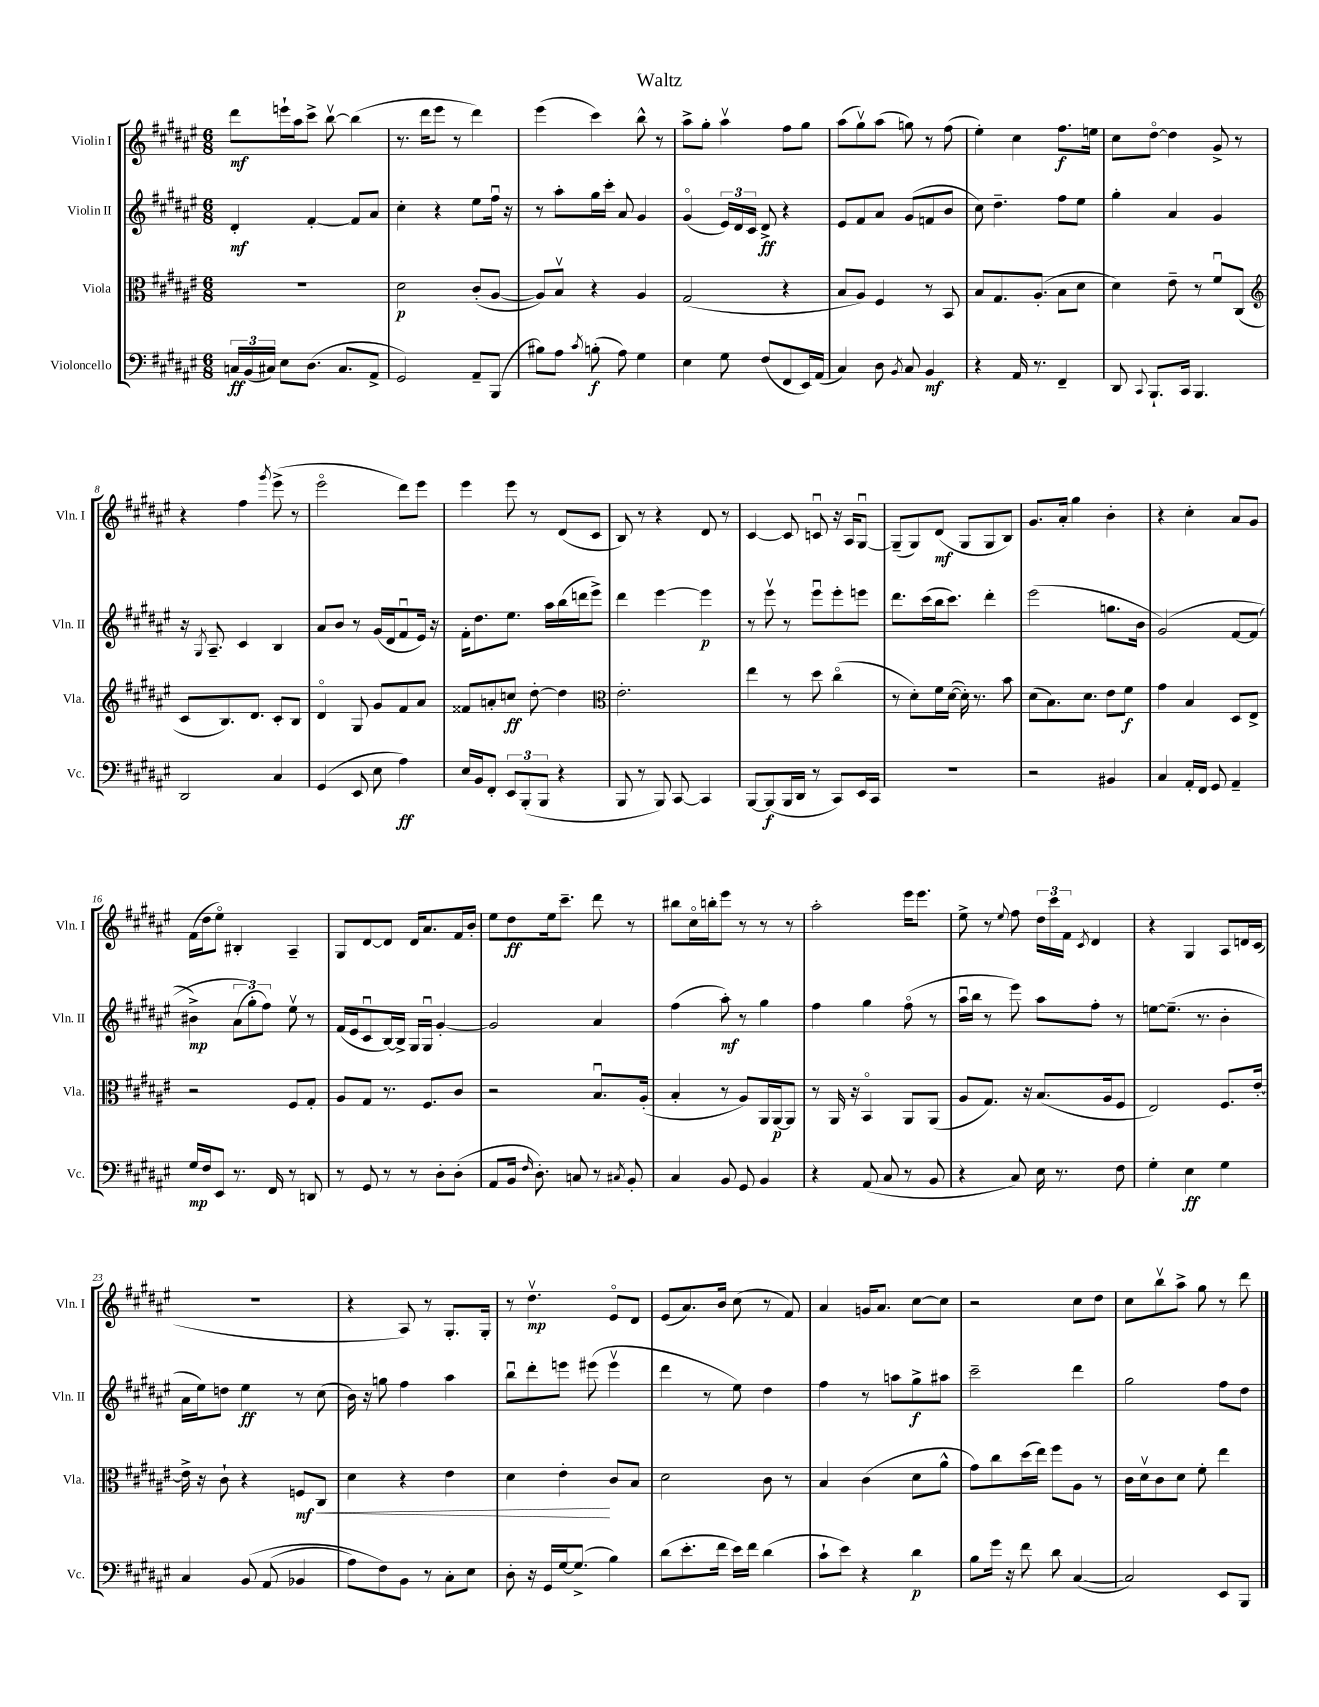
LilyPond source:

\header { title = "Waltz" }
<<
\new StaffGroup <<
\new Staff = "s0" \with { instrumentName = "Violin I" shortInstrumentName = "Vln. I" } {
    \clef treble \key fis \major \numericTimeSignature \time 6/8
    \autoBeamOff dis'''8[\mf e'''16-! ais''16 cis'''8]-> b''8~\upbow b''4( |
    r8. dis'''16[ eis'''8] r8 dis'''4) |
    eis'''4( cis'''4) b''8-^ r8 |
    ais''8[-> gis''8]-. ais''4\upbow fis''8[ gis''8] |
    ais''8[( gis''8\upbow) ais''8]( g''8) r8 fis''8( |
    eis''4-.) cis''4 fis''8.[\f e''16] |
    cis''8[ dis''8]~\flageolet dis''4 gis'8-> r8 |
    r4 fis''4 \acciaccatura { gis'''8 } eis'''8->( r8 |
    eis'''2\flageolet dis'''8[) eis'''8] |
    eis'''4 eis'''8 r8 dis'8[( cis'8] |
    b8) r8 r4 dis'8 r8 |
    cis'4~ cis'8 c'8\downbow r16 ais16[ gis8]~\downbow |
    gis8[--( gis8) dis'8]\mf( gis8[ gis8 b8]) |
    gis'8.[ ais'16]-. gis''4 b'4-. |
    r4 cis''4-. ais'8[ gis'8] |
    fis'16[( dis''16 eis''8]\flageolet) bis4-. ais4-- |
    gis8[ dis'8~ dis'8] dis'16[ ais'8. fis'16 b'16]-. |
    eis''8[ dis''8\ff eis''16 cis'''8.]-- dis'''8 r8 |
    bis''8[ cis''16\flageolet b''16-. eis'''8] r8 r8 r8 |
    ais''2-. eis'''16[ eis'''8.] |
    eis''8-> r8 \appoggiatura { eis''8 } fis''8 \tuplet 3/2 { dis''16[ cis'''16 fis'16] } \acciaccatura { cis'8 } dis'4 |
    r4 gis4 ais8[ d'16 cis'16]( |
    R2. |
    r4 ais8) r8 gis8.[-. gis16]-. |
    r8 dis''4.\upbow\mp eis'8[\flageolet dis'8] |
    eis'8[( ais'8.) b'16] cis''8( r8 fis'8) |
    ais'4 g'16[ ais'8.] cis''8[~ cis''8] |
    r2 cis''8[ dis''8] |
    cis''8[ b''8\upbow ais''8]-> gis''8 r8 dis'''8 \bar "|." |
}
\new Staff = "s1" \with { instrumentName = "Violin II" shortInstrumentName = "Vln. II" } {
    \clef treble \key fis \major \numericTimeSignature \time 6/8
    \autoBeamOff dis'4-.\mf fis'4~-. fis'8[ ais'8] |
    cis''4-. r4 eis''8[ fis''16]\downbow r16 |
    r8 ais''8[-. gis''16 cis'''16]-. ais'8 gis'4 |
    gis'4\flageolet( \tuplet 3/2 { eis'16[) dis'16 cis'16] } dis'8->\ff r4 |
    eis'8[ fis'8 ais'8] gis'8[( f'8 b'8] |
    cis''8) dis''4.-- fis''8[ eis''8] |
    gis''4-. ais'4 gis'4 |
    r16 \acciaccatura { gis8 } ais8.-- cis'4 b4 |
    ais'8[ b'8] r8 gis'16[( dis'16 fis'8\downbow eis'16]) r16 |
    fis'16[-. dis''8. eis''8.] ais''16[ b''16( d'''16 eis'''8]->) |
    dis'''4 eis'''4~ eis'''4\p |
    r8 eis'''8\upbow r8 eis'''8[\downbow eis'''8-. e'''8] |
    dis'''8.[ cis'''16( b''16 cis'''8.]) dis'''4-. |
    eis'''2( g''8.[ b'16] |
    gis'2)\( fis'8[~ fis'8]( |
    bis'4->\mp) \tuplet 3/2 { ais'8[( gis''8-.\) fis''8]) } eis''8\upbow r8 |
    fis'16[( eis'16 cis'8\downbow b16~) b16]-> gis16[ gis16]\downbow gis'4~-. |
    gis'2 ais'4 |
    fis''4( ais''8-.\mf) r8 gis''4 |
    fis''4 gis''4 fis''8\flageolet( r8 |
    ais''16[\downbow b''16] r8 eis'''8) ais''8[ fis''8]-. r8 |
    e''8[~ e''8.]--( r8. b'4-. |
    ais'16[ eis''16) d''8] eis''4\ff r8 cis''8( |
    b'16) r16 g''8 fis''4 ais''4 |
    b''8[\downbow dis'''8-. e'''8] eis'''8( eis'''4\upbow |
    dis'''4 r8 eis''8) dis''4 |
    fis''4 r8 a''8[ gis''8->\f ais''8] |
    cis'''2-- dis'''4 |
    gis''2 fis''8[ dis''8] \bar "|." |
}
\new Staff = "s2" \with { instrumentName = "Viola" shortInstrumentName = "Vla." } {
    \clef alto \key fis \major \numericTimeSignature \time 6/8
    \autoBeamOff R2. |
    dis'2\p cis'8[-.( ais8]~ |
    ais8[) b8]\upbow r4 ais4 |
    gis2( r4 |
    b8[ ais8]) fis4 r8 b,8 |
    b8[ gis8. ais8.]-.( b8[ dis'8] |
    dis'4) eis'8-- r8 fis'8[\downbow cis8]( |
    \clef treble cis'8[ b8.) dis'8.] cis'8[-. b8] |
    dis'4\flageolet gis8 gis'8[ fis'8 ais'8] |
    fisis'8[ a'8-. c''8]\ff dis''8~-. dis''4 |
    \clef alto eis'2.-. |
    eis''4 r8 dis''8 cis''4\flageolet( |
    r8 dis'8[-.) fis'16 dis'16]~( dis'16-.) r8. b'8 |
    dis'8[( b8.) dis'8.] eis'8[ fis'8]\f |
    gis'4 b4 dis8[ eis8]-> |
    r2 fis8[ gis8]-. |
    ais8[ gis8] r8. fis8.[ cis'8] |
    r2 b8.[\downbow ais16]-.( |
    b4-. r8 ais8[) ais,16 ais,16~\p ais,8] |
    r8 ais,16 r16 b,4\flageolet ais,8[ ais,8]( |
    ais8[ gis8.]) r16 b8.[( ais16 fis8] |
    eis2) fis8.[ eis'16]~-. |
    eis'16-> r16 cis'8-! r4 f8[\mf\< cis8] |
    dis'4 r4 eis'4 |
    dis'4 eis'4-.\! cis'8[ b8] |
    dis'2 cis'8 r8 |
    b4 cis'4( dis'8[ ais'8]-^ |
    gis'8[) cis''8 dis''16( eis''16]) fis''8[ ais8] r8 |
    cis'16[ dis'16\upbow cis'8 dis'8] fis'8-. eis''4 \bar "|." |
}
\new Staff = "s3" \with { instrumentName = "Violoncello" shortInstrumentName = "Vc." } {
    \clef bass \key fis \major \numericTimeSignature \time 6/8
    \autoBeamOff \tuplet 3/2 { c16[\ff b,16( cis16]) } eis8[ dis8.]( cis8.[ ais,8]-> |
    gis,2) ais,8[-- b,,8]( |
    bis8[) ais8] \acciaccatura { cis'8 } b8-.\f( ais8) gis4 |
    eis4 gis8 fis8[( fis,8 eis,16) ais,16]( |
    cis4) dis8 \acciaccatura { b,8 } cis8 b,4\mf |
    r4 ais,16 r8. fis,4-- |
    dis,8 \appoggiatura { cis,8 } b,,8.[-! cis,16] b,,4. |
    dis,2 cis4 |
    gis,4( eis,8 eis8 ais4\ff) |
    eis16[ b,16 fis,8]-. \tuplet 3/2 { eis,8[ b,,8-.( b,,8] } r4 |
    b,,8 r8 b,,8) cis,8~ cis,4 |
    b,,8[~ b,,8\f( b,,16 dis,16] r8 cis,8[) eis,16 cis,16] |
    R2. |
    r2 bis,4 |
    cis4 ais,16[-. fis,16] gis,8 ais,4-- |
    gis16[\mp fis16 eis,8] r8. fis,16 r8 d,8 |
    r8 gis,8 r8 r8 dis8[-. dis8]-.( |
    ais,8[ b,16] \grace { fis16 } dis8.-.) c8 r8 \acciaccatura { cis8 } b,8-. |
    cis4 b,8 gis,8 b,4 |
    r4 ais,8( cis8 r8 b,8 |
    r4 cis8) eis16 r8. fis8 |
    gis4-. eis4\ff gis4 |
    cis4 b,8\( ais,8( bes,4 |
    ais8[) fis8\) b,8] r8 cis8[-. eis8] |
    dis8-. r16 gis,16[ gis16~ gis8.]->( b4) |
    dis'8[( eis'8.-. fis'16] eis'16[) fis'16] dis'4( |
    cis'8[-! eis'8]) r4 dis'4\p |
    b8[ gis'16] r16 fis'8 dis'8 cis4~( |
    cis2) eis,8[ b,,8] \bar "|." |
}
>>
>>
